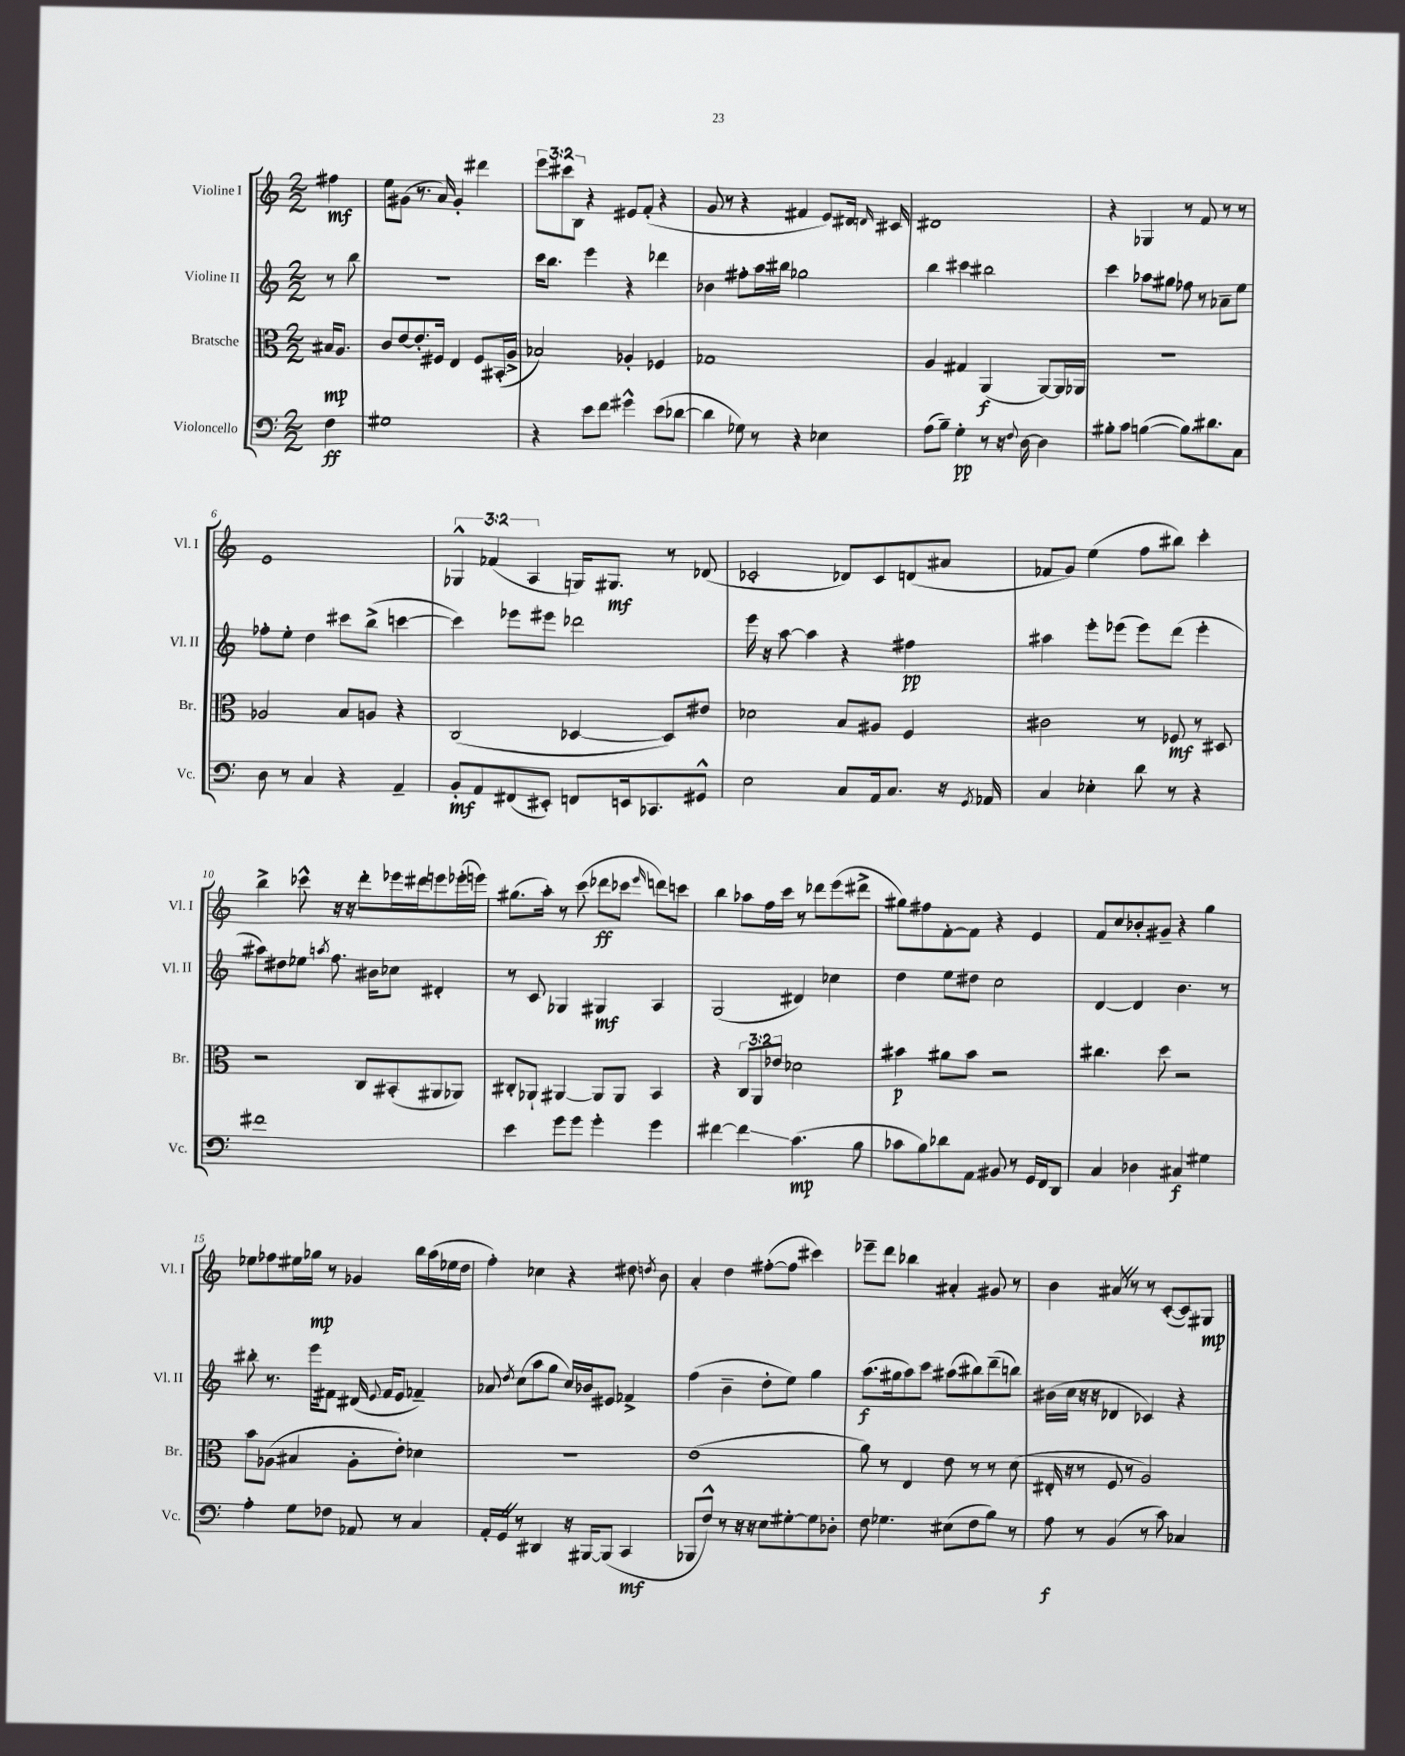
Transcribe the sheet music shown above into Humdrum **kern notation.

**kern	**kern	**kern	**kern
*staff4	*staff3	*staff2	*staff1
*clefF4	*clefC3	*clefG2	*clefG2
*k[]	*k[]	*k[]	*k[]
*M2/2	*M2/2	*M2/2	*M2/2
4F	16B#	8r	4ff#
.	8.A	.	.
.	.	8bb	.
=	=	=	=
1G#	8c	1r	8ee
.	[8e	.	(8g#
.	8.e']	.	8.r
.	16F#	.	16a)
.	4E	.	4g#'
.	8F#	.	4ddd#
.	(16BB#'	.	.
.	16A^	.	.
=	=	=	=
4r	2B-)	16ccc	12eee
.	.	8.bb	.
.	.	.	12ccc#
.	.	.	12B
8e	.	4eee	4r
8f	.	.	.
4g#^^	4A-'	4r	8e#
.	.	.	(8f'
(8e	4F-	4ddd-	4r
[8d-	.	.	.
=	=	=	=
4d-]	1G-	4b-	8g
.	.	.	8r
8G-)	.	8ff#'	4r
8r	.	16aa	.
.	.	16bb#	.
4r	.	2gg-	4f#
4E-	.	.	8e)
.	.	.	16d#
.	.	.	16qqd
.	.	.	16c#
=	=	=	=
(8A	4A	4bb	1d#
8B~)	.	.	.
4G'	4G#	4ccc#	.
8r	(4AA	2bb#	.
16r	.	.	.
8qqF	.	.	.
[16D	.	.	.
4D]	[8AA)	.	.
.	16AA]	.	.
.	16AA-	.	.
=	=	=	=
8B#'	1r	4ccc	4r
8c	.	.	.
([4B	.	8aa-	4G-
.	.	8gg#	.
8.B])	.	8ff-	8r
.	.	8r	8f
8.d#	.	.	.
.	.	8a-~	8r
8C	.	8ee	8r
=	=	=	=
8D	2A-	8ff-'	1e
8r	.	8ee'	.
4C	.	4dd	.
4r	8B	8ccc#	.
.	8A	(8bb^	.
4AA~	4r	[4ccc	.
=	=	=	=
8BB'	(2C	4ccc])	6G-^^
8AA	.	.	.
.	.	.	(6f-
(8FF#	.	8eee-	.
.	.	.	6A
8EE#')	.	8eee#	.
8FF	[4D-	2ddd-	16G)
.	.	.	8.G#
16EE	.	.	.
8.CC-	.	.	.
.	8D-])	.	8r
8GG#^^	8e#	.	(8d-
=	=	=	=
2E	2d-	16eee	2c-'
.	.	16r	.
.	.	[8aa	.
.	.	4aa]	.
8C	8B	4r	8d-)
16AA	8A#	.	8c-
8.C	.	.	.
.	4F	4ff#	(8d
16r	.	.	8a#
8qGG	.	.	.
16AA-	.	.	.
=	=	=	=
4C	2c#	4aa#	8f-
.	.	.	8g)
4E-'	.	8eee'	(4ee
.	.	(8eee-	.
8d	8r	8eee-)	8ff
8r	8F-	(8ddd	8bb#)
4r	8r	4eee-'	4ccc'
.	8D#	.	.
=	=	=	=
1f#	2r	8aa#)	4bb^
.	.	8dd#	.
.	.	8ee-	8ccc-^^
.	.	8qaa	.
.	.	8.ff	16r
.	.	.	16r
.	8C	.	8ddd'
.	.	16b#	.
.	(8BB#'	8cc-	16eee-
.	.	.	16ddd#
.	8AA#	4d#'	8eee
.	8AA-)	.	(16eee-'
.	.	.	16eee)
=	=	=	=
4e	8C#'	8r	(8.gg#
.	8AA-`	8c	.
.	.	.	16aa')
8g	[4AA#	4G-	8r
8g	.	.	(8ccc
4g'	8AA#]	4G#	8ddd-
.	8AA#	.	8ccc-
.	.	.	16qqeee
4g	4BB	4A	8ddd)
.	.	.	8ccc
=	=	=	=
[4f#	4r	(2G	4bb
4f#]	12C	.	8aa-
.	12AA	.	.
.	.	.	16ff
.	12e-	.	.
.	.	.	16ccc
(4.c	2d-	4d#)	8r
.	.	.	8ddd-
.	.	4cc-	(8eee
8B	.	.	8ddd#^
=	=	=	=
8c-	4b#	4dd	8gg#)
8B)	.	.	8ff#
8d-	8a#	8ee	[8f'
8AA	8b#	8dd#	8f]
8BB#	2r	2cc	4r
8r	.	.	.
16GG	.	.	4e
16FF	.	.	.
8DD	.	.	.
=	=	=	=
4C	4.cc#	[4d	8f
.	.	.	8cc
4D-	.	4d]	8b-'
.	8dd	.	8g#~
4C#	2r	4.b	4r
4G#	.	.	4gg
.	.	8r	.
=	=	=	=
4A'	8b	8bb#'	8ee-
.	(8A-	8.r	8ff-
8G	4B#	.	16ee#
.	.	16eee	16gg-
8F-	.	8f#	8r
8AA-	8A-'	(16d#	4g-
.	.	8qqe	.
.	.	16f#	.
8r	8e')	8e	.
4C	4d-	4f-~)	16bb
.	.	.	(16aa
.	.	.	16ee-
.	.	.	16dd
=	=	=	=
16AA'	1r	8a-	4ff')
16GG	.	.	.
.	.	8qdd	.
8r	.	(8cc	.
4DD#	.	8aa	4cc-
.	.	8gg	.
16r	.	16cc)	4r
[16BBB#	.	16b-	.
(8BBB#]	.	8e#	.
4CC	.	4f-^	8dd#
.	.	.	8qdd
.	.	.	8b
=	=	=	=
8BBB-	(1e	(4ff	4a'
8F^^)	.	.	.
8r	.	4b~	4dd
16r	.	.	.
16r	.	.	.
8E	.	8dd'	([8ff#'
[8G#'	.	8ee)	8ff#]
8G#]	.	4gg	4ccc#)
8D-'	.	.	.
=	=	=	=
8F	8a)	(8.aa	8eee-~
4.G-	8r	.	8ddd
.	.	16gg#	.
.	4E	8aa)	4bb-
.	.	8ccc	.
(8E#	8e	(8aa#	4a#'
8F	8r	8bb#)	.
8B)	8r	(8ddd~	8g#
8r	(8d	8bb)	8r
=	=	=	=
8A	16E#'	(16b#	4b
.	16r	16cc	.
8r	8r	16r	.
.	.	16r	.
(4BB	8F	4d-	8a#
.	8r	.	8r
8r	2A)	4c-)	8r
8c)	.	.	([8c'
4C-	.	4r	8c])
.	.	.	8G#
==	==	==	==
*-	*-	*-	*-
